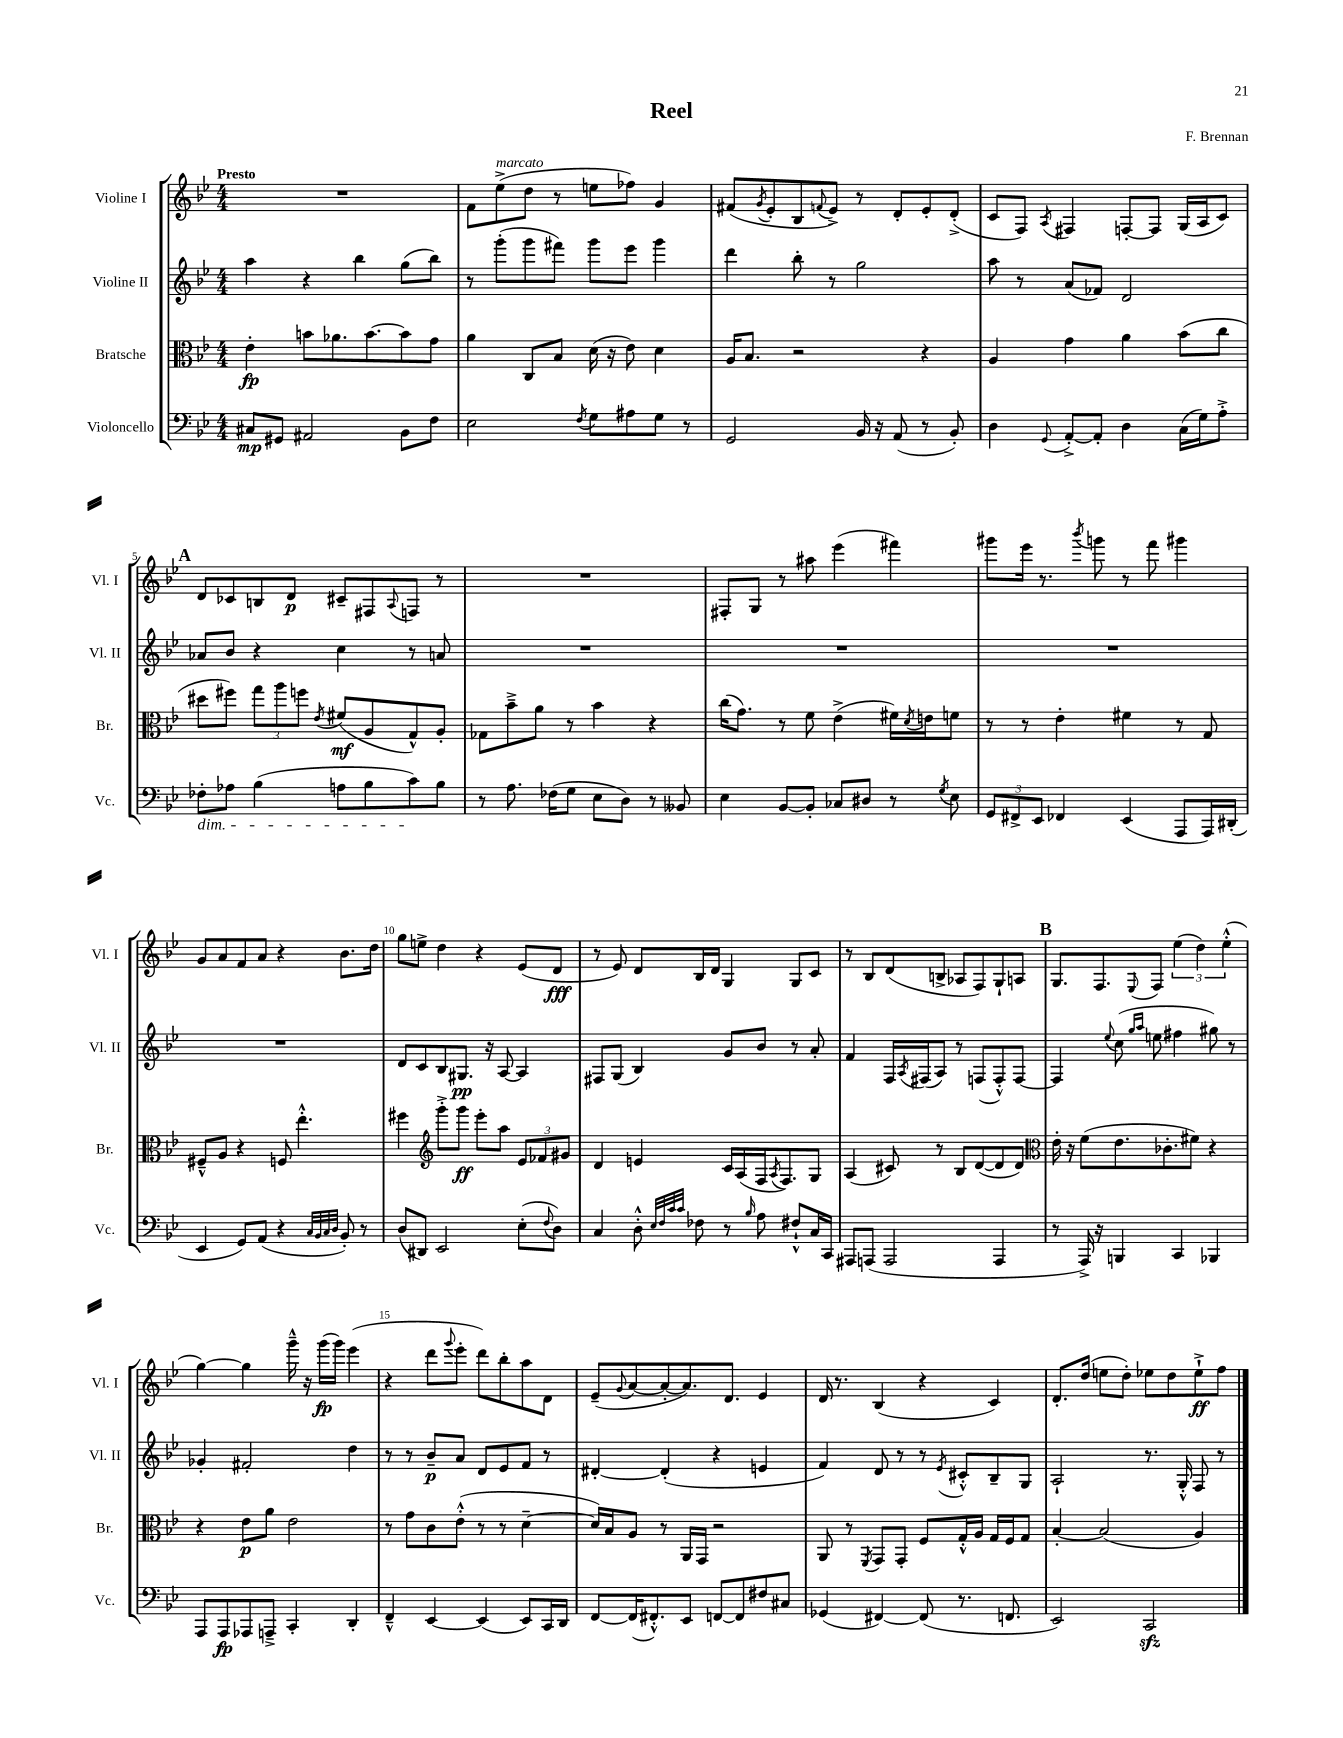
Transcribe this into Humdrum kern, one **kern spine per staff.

**kern	**dynam	**kern	**dynam	**kern	**dynam	**kern	**dynam
*part4	*part4	*part3	*part3	*part2	*part2	*part1	*part1
*staff4	*staff4	*staff3	*staff3	*staff2	*staff2	*staff1	*staff1
*I"Violoncello	*	*I"Bratsche	*	*I"Violine II	*	*I"Violine I	*
*I'Vc.	*	*I'Br.	*	*I'Vl. II	*	*I'Vl. I	*
*clefF4	*	*clefC3	*	*clefG2	*	*clefG2	*
*k[b-e-]	*	*k[b-e-]	*	*k[b-e-]	*	*k[b-e-]	*
*M4/4	*	*M4/4	*	*M4/4	*	*M4/4	*
=1	=1	=1	=1	=1	=1	=1	=1
!	!	!	!	!	!	!LO:TX:a:B:t=Presto	!
8C#X/L	mp	4e-'\	fp	4aa\	.	1r	.
8GG#X/J	.	.	.	.	.	.	.
2AA#X/	.	8bn\L	.	4r	.	.	.
.	.	8.a-X\	.	.	.	.	.
.	.	.	.	4bb-\	.	.	.
.	.	[8.b\	.	.	.	.	.
8BB-\L	.	8b\]	.	(8gg\L	.	.	.
8F\J	.	8g\J	.	8bb-\J)	.	.	.
=2	=2	=2	=2	=2	=2	=2	=2
2E-\	.	4a\	.	8r	.	8f\L	.
!	!	!	!	!	!	!LO:TX:a:i:t=marcato	!
.	.	.	.	(8ggg'\L	.	(8ee-^\	.
.	.	8C/L	.	8ggg\	.	8dd\J	.
.	.	8B-/J	.	8fff#X\J)	.	8r	.
8qF/	.	.	.	.	.	.	.
8G\L	.	(16d\	.	8ggg\L	.	8een\L	.
.	.	16r	.	.	.	.	.
8A#X\	.	8e-\)	.	8eee-\J	.	8ff-X\J)	.
8G\J	.	4d\	.	4ggg\	.	4g/	.
8r	.	.	.	.	.	.	.
=3	=3	=3	=3	=3	=3	=3	=3
2GG/	.	16A/KL	.	4ddd\	.	(8f#X/L	.
.	.	8.B-/J	.	.	.	.	.
.	.	.	.	.	.	8qg/	.
.	.	.	.	.	.	8e-'/	.
.	.	2r	.	8bb-'\	.	8B-/	.
.	.	.	.	.	.	8qqfn/	.
.	.	.	.	8r	.	8e-^/J)	.
16BB-/	.	.	.	2gg\	.	8r	.
16r	.	.	.	.	.	.	.
(8AA/	.	.	.	.	.	8d'/L	.
8r	.	4r	.	.	.	8e-'/	.
8BB-'/)	.	.	.	.	.	(8d'^/J	.
=4	=4	=4	=4	=4	=4	=4	=4
4D\	.	4A/	.	8aa\	.	8c/L	.
.	.	.	.	8r	.	8F/J)	.
8qqGG/	.	.	.	.	.	8qA/	.
[8AA'^/L	.	4g\	.	(8a/L	.	4F#X/	.
8AA'/J]	.	.	.	8f-X/J)	.	.	.
4D\	.	4a\	.	2d/	.	[8Fn'/L	.
.	.	.	.	.	.	8F/J]	.
(16C\LL	.	(8b-\L	.	.	.	(16G/LL	.
16G\J)	.	.	.	.	.	16A/J	.
8A'^\J	.	8cc\J	.	.	.	8c/J)	.
!!LO:LB:g=z
!!LO:REH:place=s1:t=A
=5	=5	=5	=5	=5	=5	=5	=5
!LO:TX:b:i:t=dim.	!	!	!	!	!	!	!
8F-X'\L	.	8dd#X\L	.	8a-X/L	.	8d/L	.
8A-X\J	.	8ff#X\J)	.	8b-/J	.	8c-X/	.
(4B-\	.	12gg\L	.	4r	.	8Bn/	.
.	.	12aa\	.	.	.	.	.
.	.	.	.	.	.	8d/J	p
.	.	12ffn\J	.	.	.	.	.
.	.	8qe-/	.	.	.	.	.
8An\L	.	(8f#X/L	mf	4cc\	.	8c#X~/L	.
8B-\	.	8A/	.	.	.	8F#X/	.
.	.	.	.	.	.	8qqA/	.
8c\)	.	8G^^/)	.	8r	.	8Fn/J	.
8B-\J	.	8A'/J	.	8an/	.	8r	.
=6	=6	=6	=6	=6	=6	=6	=6
8r	.	8G-X\L	.	1r	.	1r	.
8.A\	.	8b-~^\	.	.	.	.	.
.	.	8a\J	.	.	.	.	.
(16F-X\KL	.	.	.	.	.	.	.
8G\J	.	8r	.	.	.	.	.
8E-\L	.	4b-\	.	.	.	.	.
8D\J)	.	.	.	.	.	.	.
8r	.	4r	.	.	.	.	.
8BB--X/	.	.	.	.	.	.	.
=7	=7	=7	=7	=7	=7	=7	=7
4E-\	.	(16cc\KL	.	1r	.	8F#X'/L	.
.	.	8.g\J)	.	.	.	.	.
.	.	.	.	.	.	8G/J	.
[8BB-/L	.	8r	.	.	.	8r	.
8BB-'/J]	.	8f\	.	.	.	8aa#X\	.
8C-X/L	.	(4e-^\	.	.	.	(4eee-\	.
8D#X/J	.	.	.	.	.	.	.
8r	.	16f#X\LL)	.	.	.	4fff#X\)	.
.	.	8qd/	.	.	.	.	.
.	.	16en\J	.	.	.	.	.
8qG/	.	.	.	.	.	.	.
8E-\	.	8fn\J	.	.	.	.	.
=8	=8	=8	=8	=8	=8	=8	=8
12GG/L	.	8r	.	1r	.	8ggg#X\L	.
12FF#X^/	.	.	.	.	.	.	.
.	.	8r	.	.	.	16eee-\Jk	.
12EE-/J	.	.	.	.	.	.	.
.	.	.	.	.	.	8.r	.
4FF-X/	.	4e-'\	.	.	.	.	.
.	.	.	.	.	.	8qbbb-/	.
.	.	.	.	.	.	8gggn\	.
(4EE-/	.	4f#X\	.	.	.	8r	.
.	.	.	.	.	.	8fff\	.
8AAA/L	.	8r	.	.	.	4ggg#X\	.
16AAA/L)	.	8G/	.	.	.	.	.
(16DD#X'/JJ	.	.	.	.	.	.	.
!!LO:LB:g=z
=9	=9	=9	=9	=9	=9	=9	=9
4EE-/	.	8F#X~^^/L	.	1r	.	8g/L	.
.	.	8A/J	.	.	.	8a/	.
8GG/L)	.	4r	.	.	.	8f/	.
(8AA/J	.	.	.	.	.	8a/J	.
4r	.	8Fn/	.	.	.	4r	.
.	.	4.ee-'^^\	.	.	.	.	.
32qqC/LLL	.	.	.	.	.	.	.
32qqBB-/	.	.	.	.	.	.	.
32qqC/	.	.	.	.	.	.	.
32qqD/JJJ	.	.	.	.	.	.	.
8BB-'/)	.	.	.	.	.	8.b-\L	.
8r	.	.	.	.	.	.	.
.	.	.	.	.	.	16dd\Jk	.
=10	=10	=10	=10	=10	=10	=10	=10
(8D/L	.	4ff#X\	.	8d/L	.	8gg\L	.
8DD#X/J)	.	.	.	8c/	.	8een^\J	.
*	*	*clefG2	*	*	*	*	*
2EE-/	.	8ggg'^\L	.	8B-/	.	4dd\	.
.	.	8ggg\J	ff	8.G#X/J	pp	.	.
.	.	8eee-'\L	.	.	.	4r	.
.	.	.	.	16r	.	.	.
.	.	8aa\J	.	[8A/	.	.	.
(8E-'\L	.	12e-/L	.	4A/]	.	(8e-/L	.
.	.	12f-X/	.	.	.	.	.
8qqF/	.	.	.	.	.	.	.
8D\J)	.	.	.	.	.	8d/J	fff
.	.	12g#X/J	.	.	.	.	.
=11	=11	=11	=11	=11	=11	=11	=11
4C/	.	4d/	.	8F#X/L	.	8r	.
.	.	.	.	(8G/J	.	8e-/)	.
8D'^^\	.	4en/	.	4B-/)	.	8d/L	.
32qqE-/LLL	.	.	.	.	.	.	.
32qqF/	.	.	.	.	.	.	.
32qqc/	.	.	.	.	.	.	.
32qqc/JJJ	.	.	.	.	.	.	.
8F-X\	.	.	.	.	.	16B-/L	.
.	.	.	.	.	.	16d/JJ	.
8r	.	16c/LL	.	8g/L	.	4G/	.
.	.	(16A/	.	.	.	.	.
16qqB-/	.	.	.	.	.	.	.
8A\	.	16F/J	.	8b-/J	.	.	.
.	.	8qA/	.	.	.	.	.
.	.	8.F/)	.	.	.	.	.
8F#X`^^/L	.	.	.	8r	.	8G/L	.
16C/L	.	8G/J	.	8a'/	.	8c/J	.
16CC/JJ	.	.	.	.	.	.	.
=12	=12	=12	=12	=12	=12	=12	=12
8AAA#X/L	.	(4A/	.	4f/	.	8r	.
(8AAAn/J	.	.	.	.	.	8B-/L	.
2AAA/	.	8c#X/)	.	16F/LL	.	(8d/	.
.	.	.	.	8qA/	.	.	.
.	.	.	.	(16F#X/J	.	.	.
.	.	8r	.	8A/J)	.	8Bn^/J	.
.	.	8B-/L	.	8r	.	8A-X/L	.
.	.	([8d/	.	(8Fn/L	.	8F/)	.
4AAA/	.	8d/]	.	8F'^^/)	.	8G`/	.
.	.	8d/J)	.	[8F/J	.	8An/J	.
!!LO:REH:place=s1:t=B
=13	=13	=13	=13	=13	=13	=13	=13
*	*	*clefC3	*	*	*	*	*
8r	.	16e-'\	.	4F/]	.	8.G/L	.
.	.	16r	.	.	.	.	.
16AAA^/)	.	(8f\L	.	.	.	.	.
16r	.	.	.	.	.	8.F/	.
.	.	.	.	8qqee-/	.	.	.
4BBBn/	.	8.e-\	.	(8cc\	.	.	.
.	.	.	.	16qqgg/LL	.	.	.
.	.	.	.	16qqaa/JJ	.	8qqE-/	.
.	.	.	.	8een\	.	8F/J	.
.	.	8.c-X'\	.	.	.	.	.
4CC/	.	.	.	4ff#X\	.	(6ee-\	.
.	.	8f#X\J)	.	.	.	.	.
.	.	.	.	.	.	6dd\)	.
4BBB-X/	.	4r	.	8gg#X\)	.	.	.
.	.	.	.	.	.	(6ee-'^^\	.
.	.	.	.	8r	.	.	.
!!LO:LB:g=z
=14	=14	=14	=14	=14	=14	=14	=14
8AAA/L	.	4r	.	4g-X'/	.	[4gg\)	.
8AAA/	fp	.	.	.	.	.	.
8AAA-X/	.	8e-\L	p	2f#X'/	.	4gg\]	.
8AAAn~^/J	.	8a\J	.	.	.	.	.
4CC'/	.	2e-\	.	.	.	16ggg~^^\	.
.	.	.	.	.	.	16r	.
.	.	.	.	.	.	(16ggg\LL	fp
.	.	.	.	.	.	16ggg\JJ)	.
4DD'/	.	.	.	4dd\	.	(4eee-\	.
=15	=15	=15	=15	=15	=15	=15	=15
4FF~^^/	.	8r	.	8r	.	4r	.
.	.	8g\L	.	8r	.	.	.
[4EE-/	.	8c\	.	8b-~/L	p	8ddd\L	.
.	.	.	.	.	.	8qqggg/	.
.	.	(8e-'^^\J	.	8a/J	.	8eee-'\J	.
(4EE-/]	.	8r	.	8d/L	.	8ddd\L)	.
.	.	8r	.	8e-/	.	8bb-'\	.
8EE-/L)	.	[4d~\	.	8f/J	.	8aa\	.
16CC/L	.	.	.	8r	.	8d\J	.
16DD/JJ	.	.	.	.	.	.	.
=16	=16	=16	=16	=16	=16	=16	=16
[8FF/L	.	16d/LL])	.	[4d#X'/	.	(8e-~/L	.
.	.	16B-/J	.	.	.	.	.
.	.	.	.	.	.	8qqg/	.
(16FF/K]	.	8A/J	.	.	.	[8a/	.
8.FF#X'^^/)	.	.	.	.	.	.	.
.	.	8r	.	(4d#'/]	.	8a'/_	.
8EE-/J	.	16AA/LL	.	.	.	8.a/])	.
.	.	16GG/JJ	.	.	.	.	.
[8FFn/L	.	2r	.	4r	.	.	.
.	.	.	.	.	.	8.d/J	.
8FF/]	.	.	.	.	.	.	.
8F#X/	.	.	.	4en/	.	4e-/	.
8C#X/J	.	.	.	.	.	.	.
=17	=17	=17	=17	=17	=17	=17	=17
(4GG-X/	.	8AA/	.	4f/)	.	16d/	.
.	.	.	.	.	.	8.r	.
.	.	8r	.	.	.	.	.
.	.	8qFF/	.	.	.	.	.
[4FF#X/)	.	8GG/L	.	8d/	.	(4B-/	.
.	.	8GG'/J	.	8r	.	.	.
(8FF#/]	.	8F/L	.	8r	.	4r	.
.	.	.	.	8qe-/	.	.	.
8.r	.	16G'^^/L	.	8c#X'^^/L	.	.	.
.	.	16A/JJ	.	.	.	.	.
.	.	16G/LL	.	8B-~/	.	4c/)	.
8.FFn/	.	16F/J	.	.	.	.	.
.	.	8G/J	.	8G/J	.	.	.
=18	=18	=18	=18	=18	=18	=18	=18
2EE-/)	.	[4B-'/	.	2A`/	.	8.d'/L	.
.	.	.	.	.	.	(16dd/Jk	.
.	.	(2B-/]	.	.	.	8een\L	.
.	.	.	.	.	.	8dd'\J)	.
2CCzz/	.	.	.	8.r	.	8ee-X\L	.
.	.	.	.	.	.	8dd\	.
.	.	.	.	16G'^^/	.	.	.
.	.	4A/)	.	8F/	.	8ee-`^\	ff
.	.	.	.	8r	.	8ff\J	.
==	==	==	==	==	==	==	==
*-	*-	*-	*-	*-	*-	*-	*-
